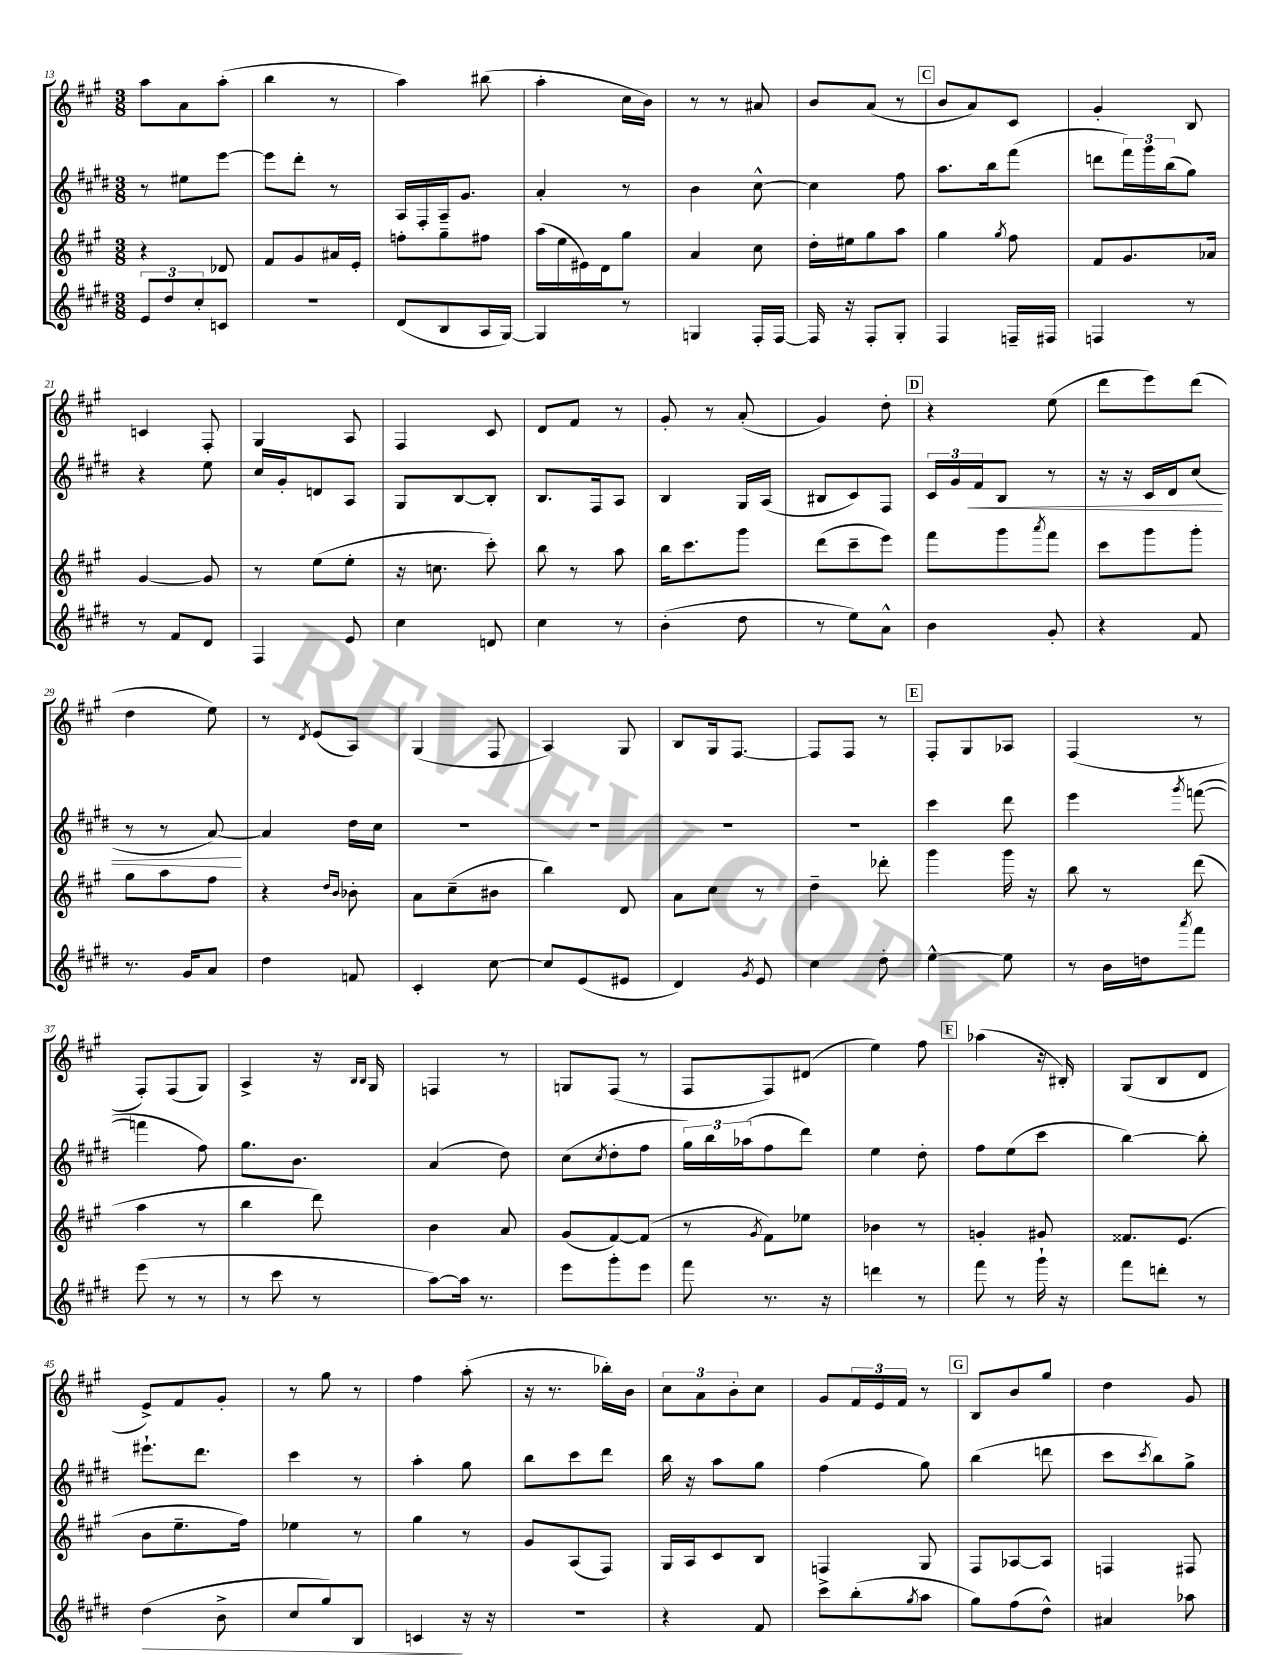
<<
\new StaffGroup <<
\new Staff = "s0" {
    \clef treble \key a \major \numericTimeSignature \time 3/8
    a''8 a'8 a''8-.( |
    b''4 r8 |
    a''4) bis''8( |
    a''4-. cis''16 b'16) |
    r8 r8 ais'8 |
    b'8 a'8( r8 |
    \mark \markup { \box "C" } b'8 a'8) cis'8 |
    gis'4-. b8 |
    c'4 fis8-. |
    gis4 a8 |
    fis4 cis'8 |
    d'8 fis'8 r8 |
    gis'8-. r8 a'8-.( |
    gis'4) d''8-. |
    \mark \markup { \box "D" } r4 e''8( |
    d'''8 e'''8) d'''8( |
    d''4 e''8) |
    r8 \acciaccatura { d'8 } e'8( a8) |
    gis4( fis8 |
    a4) gis8 |
    b8 gis16 fis8.~ |
    fis8 fis8 r8 |
    \mark \markup { \box "E" } fis8-. gis8 aes8 |
    fis4( r8 |
    fis8-.) fis8( gis8) |
    a4-> r16 \grace { b16 b16 } gis16 |
    f4 r8 |
    g8 fis8( r8 |
    fis8 fis8) dis'8( |
    e''4) fis''8 |
    \mark \markup { \box "F" } aes''4( r16 bis16-.) |
    gis8( b8 d'8 |
    e'8->) fis'8 gis'8-. |
    r8 gis''8 r8 |
    fis''4 a''8-.( |
    r16 r8. bes''16-.) b'16 |
    \tuplet 3/2 { cis''8 a'8 b'8-. } cis''8 |
    gis'8 \tuplet 3/2 { fis'16 e'16 fis'16 } r8 |
    \mark \markup { \box "G" } b8 b'8 gis''8 |
    d''4 gis'8 \bar "|." |
}
\new Staff = "s1" {
    \clef treble \key e \major \numericTimeSignature \time 3/8
    r8 eis''8 e'''8~ |
    e'''8 dis'''8-. r8 |
    a16 fis16-. a16-- gis'8. |
    a'4-. r8 |
    b'4 cis''8~-^ |
    cis''4 fis''8 |
    \mark \markup { \box "C" } a''8. b''16 fis'''8( |
    d'''8 \tuplet 3/2 { fis'''16) gis'''16 b''16( } gis''8) |
    r4 e''8 |
    cis''16 gis'16-. d'8 a8 |
    gis8 b8~ b8-. |
    b8. fis16 a8 |
    b4 gis16 a16( |
    bis8 cis'8) fis8 |
    \mark \markup { \box "D" } \tuplet 3/2 { cis'16 gis'16 fis'16\< } b8 r8 |
    r16 r16 cis'16 dis'16 cis''8( |
    r8 r8 a'8~\!) |
    a'4 dis''16 cis''16 |
    R4. |
    R4. |
    R4. |
    R4. |
    \mark \markup { \box "E" } cis'''4 dis'''8 |
    e'''4 \acciaccatura { gis'''8 } f'''8~( |
    f'''4 fis''8) |
    gis''8. b'8. |
    a'4( dis''8) |
    cis''8( \acciaccatura { cis''8 } dis''8-. fis''8 |
    \tuplet 3/2 { gis''16) b''16 aes''16( } fis''8 dis'''8) |
    e''4 dis''8-. |
    \mark \markup { \box "F" } fis''8 e''8( cis'''8 |
    b''4~) b''8-. |
    eis'''8.-! dis'''8. |
    cis'''4 r8 |
    a''4-. gis''8 |
    b''8 cis'''8 dis'''8 |
    b''16 r16 a''8 gis''8 |
    fis''4( gis''8) |
    \mark \markup { \box "G" } b''4( d'''8 |
    cis'''8 \acciaccatura { cis'''8 } b''8) gis''8-> \bar "|." |
}
\new Staff = "s2" {
    \clef treble \key a \major \numericTimeSignature \time 3/8
    r4 des'8 |
    fis'8 gis'8 ais'16 e'16-. |
    f''8-. gis''8-- fis''8 |
    a''16( e''16 eis'16) d'16 gis''8 |
    a'4 cis''8 |
    d''16-. eis''16 gis''8 a''8 |
    \mark \markup { \box "C" } gis''4 \acciaccatura { gis''8 } fis''8 |
    fis'8 gis'8. aes'16 |
    gis'4~ gis'8 |
    r8 e''8( e''8-. |
    r16 c''8. cis'''8-.) |
    b''8 r8 a''8 |
    b''16 cis'''8. gis'''8 |
    d'''8( cis'''8-- e'''8) |
    \mark \markup { \box "D" } fis'''8 gis'''8 \acciaccatura { a'''8 } fis'''8 |
    cis'''8 gis'''8 gis'''8-. |
    gis''8 a''8 fis''8 |
    r4 \grace { d''16 b'16 } bes'8-. |
    a'8 cis''8--( bis'8 |
    b''4) d'8 |
    a'8 cis''8 r8 |
    d''4-- des'''8-. |
    \mark \markup { \box "E" } gis'''4 gis'''16 r16 |
    b''8 r8 d'''8( |
    a''4 r8 |
    b''4 d'''8) |
    b'4 a'8 |
    gis'8( fis'8~) fis'8( |
    r8 \acciaccatura { gis'8 } fis'8) ees''8 |
    bes'4 r8 |
    \mark \markup { \box "F" } g'4-. gis'8 |
    fisis'8. e'8.( |
    b'8 e''8.-- fis''16) |
    ees''4 r8 |
    gis''4 r8 |
    gis'8 a8( fis8) |
    gis16 a16 cis'8 b8 |
    f4 gis8 |
    \mark \markup { \box "G" } fis8 aes8~ aes8 |
    f4 fis8 \bar "|." |
}
\new Staff = "s3" {
    \clef treble \key e \major \numericTimeSignature \time 3/8
    \tuplet 3/2 { e'8 dis''8 cis''8-. } c'8 |
    R4. |
    dis'8( b8 a16 gis16~) |
    gis4 r8 |
    g4 fis16-. fis16~ |
    fis16 r16 fis8-. gis8-. |
    \mark \markup { \box "C" } fis4 f16-- fis16 |
    f4 r8 |
    r8 fis'8 dis'8 |
    fis4 e'8 |
    cis''4 d'8 |
    cis''4 r8 |
    b'4-.( dis''8 |
    r8 e''8) a'8-^ |
    \mark \markup { \box "D" } b'4 gis'8-. |
    r4 fis'8 |
    r8. gis'16 a'8 |
    dis''4 f'8 |
    cis'4-. cis''8~ |
    cis''8 e'8( eis'8 |
    dis'4) \acciaccatura { gis'8 } e'8 |
    cis''4 dis''8-. |
    \mark \markup { \box "E" } e''4~-^ e''8 |
    r8 b'16 d''16 \acciaccatura { a'''8 } fis'''8 |
    e'''8( r8 r8 |
    r8 cis'''8 r8 |
    a''8~) a''16 r8. |
    e'''8 gis'''8-. e'''8 |
    fis'''8 r8. r16 |
    d'''4 r8 |
    \mark \markup { \box "F" } fis'''8 r8 gis'''16-! r16 |
    fis'''8 d'''8-. r8 |
    dis''4\>( b'8-> |
    cis''8 gis''8) b8 |
    c'4\! r16 r16 |
    R4. |
    r4 fis'8 |
    cis'''8-> b''8-.( \acciaccatura { gis''8 } a''8 |
    \mark \markup { \box "G" } gis''8) fis''8( dis''8-^) |
    ais'4 aes''8 \bar "|." |
}
>>
>>
\layout { \context { \Score currentBarNumber = #13 } }
